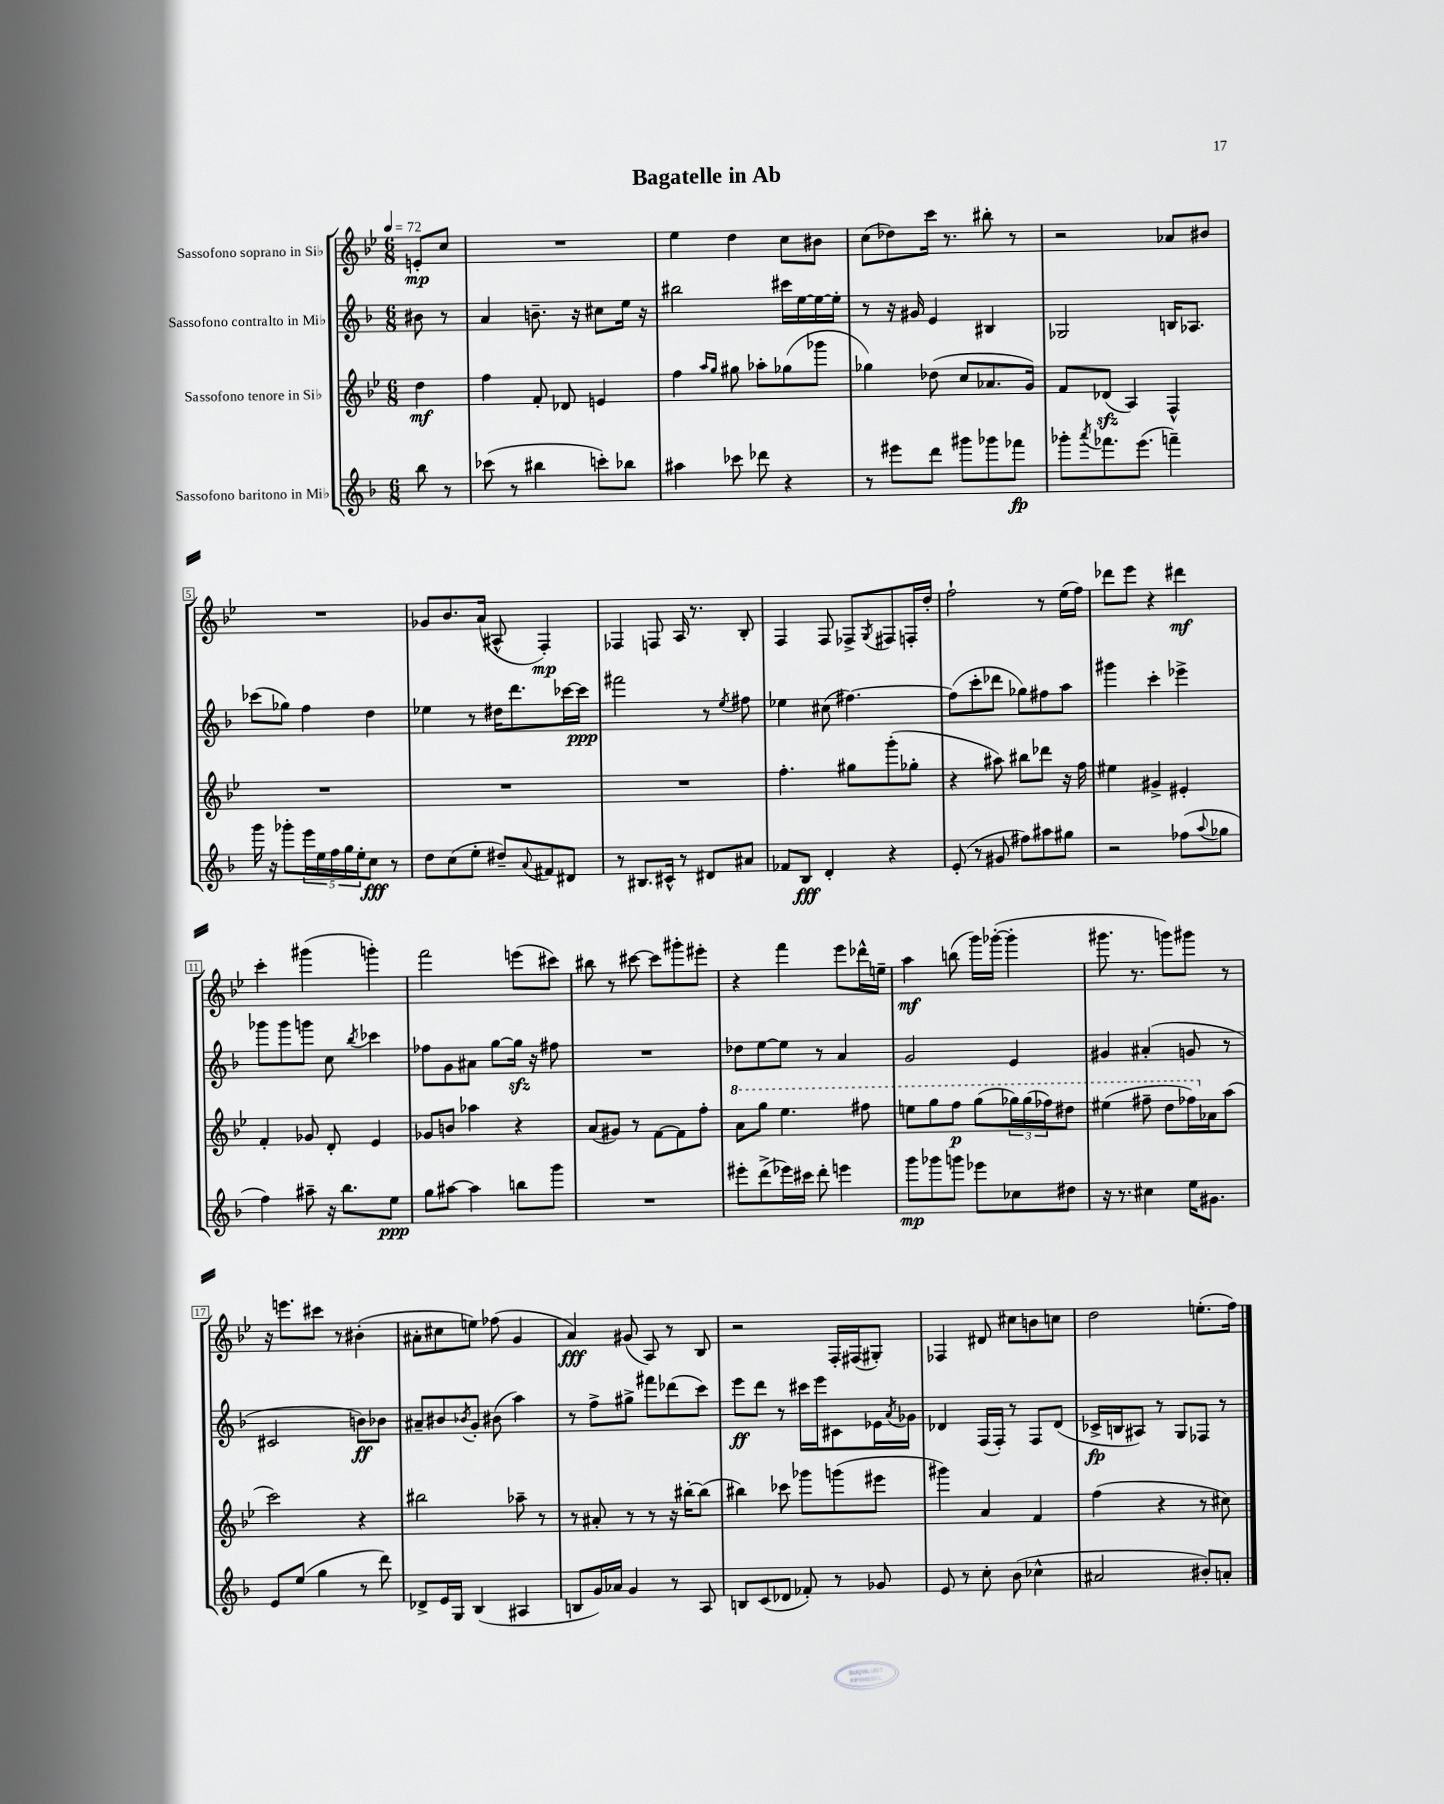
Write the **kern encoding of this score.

**kern	**kern	**kern	**kern
*staff4	*staff3	*staff2	*staff1
*clefG2	*clefG2	*clefG2	*clefG2
*k[b-]	*k[b-e-]	*k[b-]	*k[b-e-]
*M6/8	*M6/8	*M6/8	*M6/8
*MM72	*MM72	*MM72	*MM72
8bb-\	4dd\	8b#\	8e'/L
8r	.	8r	8cc/J
=	=	=	=
(8ccc-\	4ff\	4a/	2.r
8r	.	.	.
4bb#\	8f'/	8.b~\	.
.	8d-/	.	.
.	.	16r	.
8ccc'\L)	4e/	8cc#\L	.
8bb-\J	.	16ee\Jk	.
.	.	16r	.
=	=	=	=
4aa#\	4ff\	2bb#\	4ee-\
.	16qqaa/LL	.	.
.	16qqgg/JJ	.	.
8ccc-\	8gg#\	.	4dd\
8ddd-\	8aa-'\L	.	.
4r	(8gg-\	16ccc#\LL	8cc\L
.	.	[16ee\	.
.	8ggg-\J	16ee\_	8b#\J
.	.	16ee'\]JJ	.
=	=	=	=
8r	4gg-\)	8r	(8cc\L
8eee#\L	.	16r	8dd-\)
.	.	16g#/	.
8ddd\J	(8dd-\	4e/	16ccc\Jk
.	.	.	8.r
8ggg#\L	8cc/L	.	.
8ggg-\	8.a-/	4B#/	8bb#'\
8fff-\J	.	.	8r
.	16g/Jk)	.	.
=	=	=	=
8ggg-'\L	8f/L	2G-/	2r
8qaaa/	.	.	.
8.fff-\	(8d-/J	.	.
.	4A/)	.	.
(8.eee\J	.	.	.
4fff~\)	4F^^/	16B/LK	8a-/L
.	.	8.A-/J	.
.	.	.	8b#/J
=	=	=	=
16ggg\	2.r	(8ccc-\L	2.r
16r	.	.	.
8ggg-'\L	.	8gg-\J)	.
20eee\L	.	4ff\	.
20ee\	.	.	.
20ff\	.	.	.
20gg\	.	.	.
20ee'\J	.	.	.
8cc\J	.	4dd\	.
8r	.	.	.
=	=	=	=
8dd\L	2.r	4ee-\	8g-/L
(8cc\	.	.	8.b-/
8ee'\J	.	8r	.
.	.	.	(16a/Jk
8dd#~/L)	.	16dd#\LK	8A#^^/
.	.	8.ddd\	.
8qqa/	.	.	.
8f#/	.	.	4F'/)
8d#/J	.	[16ccc-\L	.
.	.	16ccc-\]JJ	.
=	=	=	=
8r	2.r	2fff#\	4F-/
8.B#/L	.	.	.
.	.	.	8F/
16c#^^/Jk	.	.	.
8r	.	.	16A/
.	.	.	8.r
8d#/L	.	8r	.
.	.	8qee/	.
8a#/J	.	8ff#\	8B-'/
=	=	=	=
8f-/L	4.ff'\	4ee-\	4F/
8B-/J	.	.	.
4d'/	.	(8cc#\	8F/
.	8gg#\L	[4.ff#\)	8F-^/L
.	.	.	8qG/
4r	(8ggg'\	.	8F#/
.	8gg-'\J	.	16F'/L
.	.	.	16dd'/JJ
=	=	=	=
(8e'/	4r	(8ff#\]L	2ff`\
8r	.	8ccc'\	.
8g#/	8aa#\)	8ddd-\J	.
8ff#\L)	8bb#\L	8gg-\L)	.
8aa#\	8ddd-\J	8ff#\	8r
8gg#\J	16r	8aa\J	(16ee-\LL
.	16ff\	.	16ff\JJ)
=	=	=	=
2r	4ee#\	4ggg#\	8ddd-\L
.	.	.	8eee-\J
.	4g#^/	4ccc'\	4r
(8ff-\L	4e#'/	4eee-^\	4ddd#\
8qqaa/	.	.	.
8gg-\J	.	.	.
=	=	=	=
4ff\)	4f'/	8ggg-\L	4ccc'\
.	.	8ggg-\	.
8aa#~\	8g-/	8ggg\J	(4ggg#\
16r	8d'/	8cc\	.
8.bb-\L	.	.	.
.	.	8qbb-/	.
.	4e-/	4ccc-\	4ggg'\)
8ee\J	.	.	.
=	=	=	=
8gg\L	8g-/L	8ff-\L	2fff\
[8aa#\J	8b/J	8g\	.
4aa#\]	4aa-\	8a#\J	.
.	.	[8gg\L	.
8bb\L	4r	16gg\]Jk	(8eee\L
.	.	16r	.
8ggg\J	.	8ff#\	8ccc#\J)
=	=	=	=
2.r	(8a/L	2.r	8bb#\
.	8g#/J)	.	8r
.	8r	.	[8ccc#\
.	[8f\L	.	8ccc#\]L
.	8f\]	.	8ggg#'\
.	8ff'\J	.	8eee#'\J
=	=	=	=
8eee#'\L	8aa\L	8dd-\L	4r
(8ddd^\	8ggg\J	[8ee\	.
16eee-\L)	4.eee-\	8ee\]J	4fff\
16ccc#\JJ	.	.	.
8ddd'\	.	8r	.
4eee\	.	4a/	8eee-\L
.	8fff#\	.	16ddd-^^\L
.	.	.	16ee~\JJ
=	=	=	=
8ggg\L	8eee\L	2g/	4aa\
8ggg-\	8ggg\	.	.
8ggg\J	8fff\J	.	(8bb\
8eee-\L	(8ggg\L	.	16ggg\LL)
.	.	.	([16ggg-'\JJ
8cc-\	24ggg-\L)	4e/	4ggg-'\]
.	(24ggg-\	.	.
.	24fff-\J)	.	.
8dd#\J	8ddd#\J	.	.
=	=	=	=
16r	(4eee#\	4g#/	8.ggg#\
8.r	.	.	.
.	.	.	8.r
4cc#\	8fff#~\	(4a#'/	.
.	8ddd\L	.	8ggg\L)
16ee\LK	16fff-\L)	8g/	8ggg#\J
8.g#\J	16a-\J	.	.
.	(8aa\J	8r	8r
=	=	=	=
8e/L	2ccc\)	2c#/	16r
.	.	.	8.eee\L
(8ee/J	.	.	.
4gg\	.	.	8ccc#\J
.	.	.	8r
8r	4r	8b\L)	(4b#'\
8ddd\)	.	8b-\J	.
=	=	=	=
8d-^/L	2bb#\	8a#~/L	8a#'\L
16e/L	.	8b#/	8cc#\
16G/JJ	.	.	.
.	.	8qb-/	.
(4B-/	.	8g'/J	8ee\J)
.	.	(8b#\	(8ff-\
4A#/	8aa-~\	4aa\)	4g/
.	8r	.	.
=	=	=	=
8B/L	8r	8r	4a/)
16g/L)	8a#'/	8ff^\L	.
16a-/JJ	.	.	.
4g/	8r	8gg#^\J	(8g#/
.	8r	8fff#\L	8A/)
8r	16r	(8ddd-\	8r
.	[16bb#'\LK	.	.
8A/	(8bb#\]J	8ccc\J)	8B-/
=	=	=	=
8B/L	4bb#\)	8eee\L	2r
(8c/	.	8ddd\J	.
8d-/J	8ccc-\	8r	.
8f-'/)	8ggg-\L	16ccc#\LL	.
.	.	16eee\J	.
8r	(8ggg\	8c#\	16F'/LL
.	.	.	(16F#/J
8g-/	8eee#\J	16e-\L	8G#'/J)
.	.	8qa/	.
.	.	16g-\JJ	.
=	=	=	=
8e/	4ggg#\)	4d-/	4F-/
8r	.	.	.
8cc'\	4a/	(16F/LL	8d#/
.	.	16F'/JJ)	.
(8b-\	.	8r	8cc#\L
4cc-^^\	4f/	8F/L	8b\
.	.	(8d-/J	8cc\J
=	=	=	=
2a#/	(4ff\	16c-^/LL	2dd\
.	.	16B/J	.
.	.	8A#/J)	.
.	4r	8r	.
.	.	8G/L	.
8b#'/L)	8r	8F-/J	(8.ee'\L
8a'/J	8cc#\)	8r	.
.	.	.	16ff\Jk)
==	==	==	==
*-	*-	*-	*-
